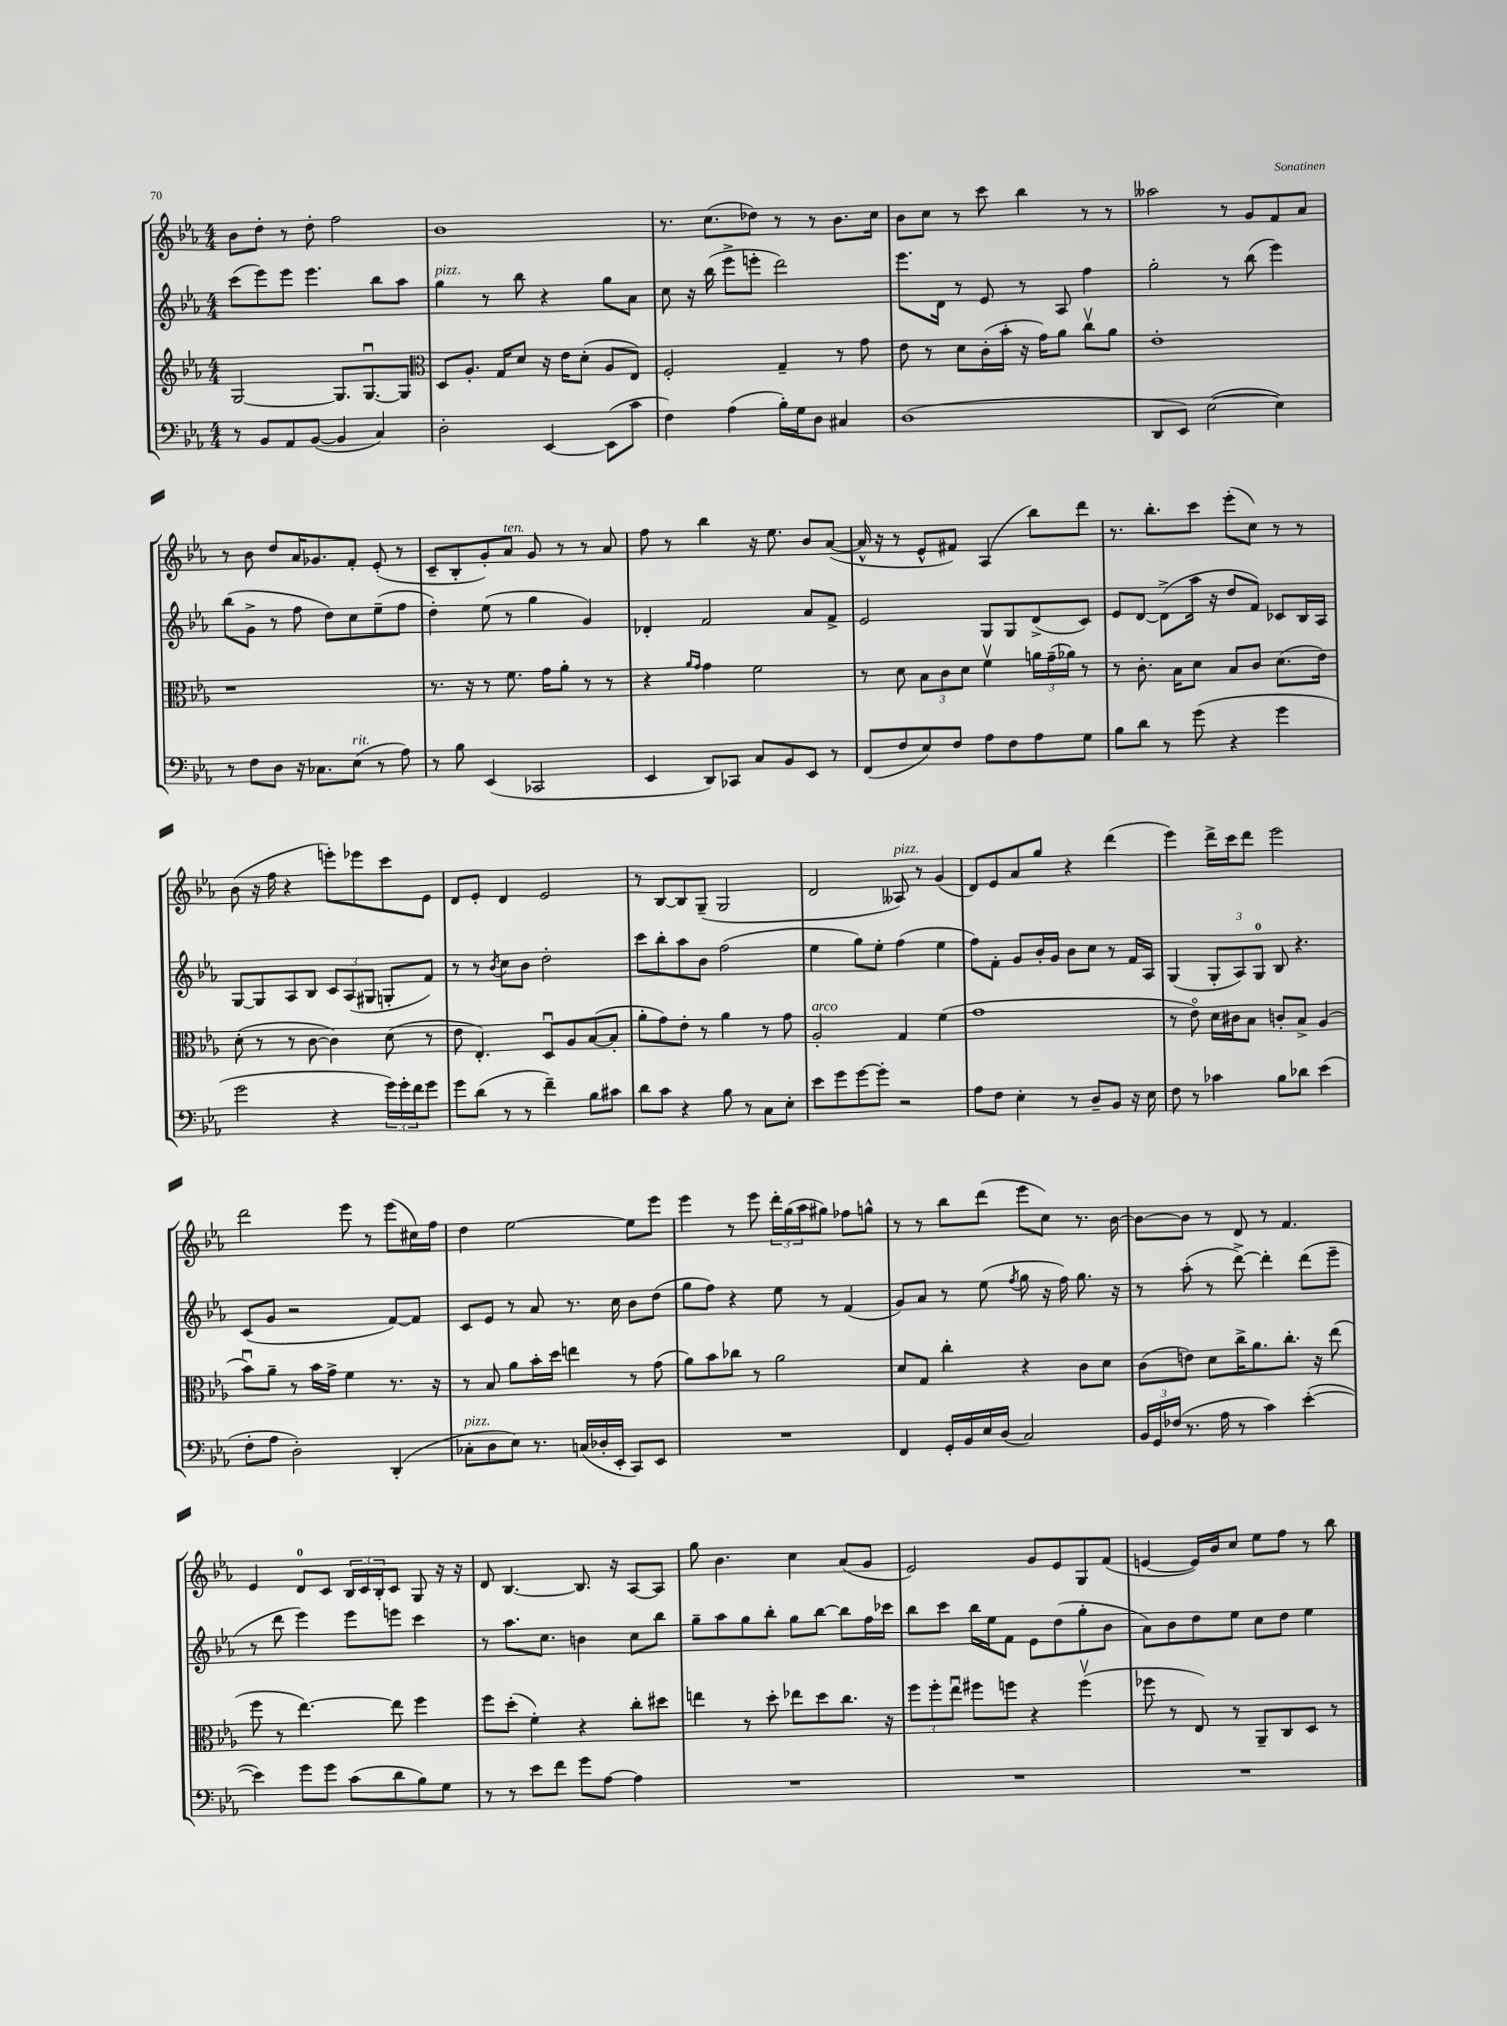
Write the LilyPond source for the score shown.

<<
\new StaffGroup <<
\new Staff = "s0" {
    \clef treble \key ees \major \numericTimeSignature \time 4/4
    bes'8 d''8-. r8 d''8-. f''2 |
    bes'1 |
    r8. c''8.( des''8) r8 r8 bes'8. c''16 |
    bes'8 c''8 r8 c'''8 bes''4 r8 r8 |
    aeses''2 r8 g'8 f'8 aes'8 |
    r8 bes'8 d''8 aes'16 ges'8. f'8-. ees'8-.( r8 |
    c'8-- bes8-. g'8-.) aes'8^\markup { \italic "ten." } g'8 r8 r8 aes'8 |
    f''8 r8 bes''4 r16 ees''8. bes'8 aes'8~( |
    aes'16-^ r16 r8 ees'8-^ fis'8) aes4( bes''8) d'''8 |
    r8. bes''8.-. c'''8 ees'''8-.( c''8) r8 r8 |
    bes'8( r16 f''16 r4 e'''8-.) ees'''8 c'''8 ees'8 |
    d'8 ees'8-. d'4 ees'2 |
    r8 bes8~ bes8 g8--( g2 |
    d'2 aeses8^\markup { \italic "pizz." }) r8 g'4( |
    d'8) ees'8 aes'8 g''8 r4 d'''4( |
    ees'''4) d'''16-> c'''16 d'''8 ees'''2 |
    d'''2 ees'''8 r8 ees'''8( cis''16) f''16 |
    d''4 ees''2~ ees''8 ees'''8 |
    ees'''4 r8 ees'''8 \tuplet 3/2 { d'''16-. g''16( aes''16 } gis''8) fes''8 g''8-^ |
    r8 r8 bes''8 d'''8( ees'''8 c''8) r8. bes'16~ |
    bes'8~ bes'8 r8 d'8 r8 f'4. |
    ees'4 d'8-0 c'8 \tuplet 3/2 { bes16 c'16 bes16-. } c'8 g8 r16 r16 |
    d'8 bes4.~ bes8. r16 aes8~ aes8 |
    g''8 bes'4. c''4 aes'8( g'8 |
    ees'2) g'8 ees'8 g8 f'8( |
    e'4~ e'16) bes'16 c''8 ees''8 f''8 r8 bes''8 \bar "|." |
}
\new Staff = "s1" {
    \clef treble \key ees \major \numericTimeSignature \time 4/4
    c'''8( ees'''8) ees'''8 ees'''4. bes''8 aes''8 |
    g''4^\markup { \italic "pizz." } r8 bes''8 r4 g''8 aes'8 |
    c''8 r16 bes''16( ees'''8-> e'''8-. d'''2) |
    ees'''8. d'16 r8 ees'8 r8 aes8 f''4 |
    g''2-. r8 bes''8( ees'''4) |
    bes''8( g'8-> r8 f''8 d''8) c''8 ees''8--( f''8 |
    d''4-.) ees''8( r8 g''4 g'4) |
    des'4-. f'2 aes'8 f'8-> |
    ees'2 g8 g8 d'8->( c'8) |
    ees'8 d'8~ d'8->( aes''16 r16 d''8 f'8) ces'8 bes16 aes16 |
    g8~ g8 aes8 bes8 \tuplet 3/2 { c'8 aes8( gis8 } g8-. f'8) |
    r8 r8 \acciaccatura { bes'8 } c''8 bes'8 d''2-. |
    c'''8 bes''8-. aes''8 bes'8 f''2( |
    ees''4 g''8) ees''8-. f''4( ees''4 |
    f''8) f'8-. g'8 bes'16-. g'16 bes'8 c''8 r8 f'16 aes16 |
    g4( \tuplet 3/2 { g8-. aes8) g8-0 } bes8 r4. |
    c'8( g'8 r2 f'8~) f'8 |
    c'8 ees'8 r8 aes'8 r8. c''16 bes'8 d''8( |
    g''8 f''8) r4 ees''8 r8 f'4( |
    g'8) aes'8 r8 ees''8( \acciaccatura { f''8 } g''8 r16 f''16) g''8. r16 |
    r8 aes''8-.( r8 d'''8~->) d'''4-. d'''8( ees'''8-- |
    r8 d'''8 ees'''4) ees'''8 e'''8 c'''4 |
    r8 aes''8. c''8. b'4 c''8 bes''8 |
    g''8-- aes''8 g''8 bes''8-. g''8 bes''8~ bes''8 f''16 ces'''16 |
    bes''8 c'''8 bes''16 ees''16 f'8 ees'8 d''8( g''8-. bes'8 |
    aes'8) bes'8 d''8 ees''8 c''8 d''8 ees''4 \bar "|." |
}
\new Staff = "s2" {
    \clef treble \key ees \major \numericTimeSignature \time 4/4
    g2~ g8. g8.~\downbow g8 |
    \clef alto d8 aes8.-. g16 d'8 r16 ees'16 d'8-.( aes8 ees8) |
    f2-. g4-- r8 g'8 |
    ees'8 r8 d'8 c'16-.( bes'16-. r16 g'16) aes'8 c''8\upbow aes'8 |
    ees'1-. |
    r1 |
    r8. r16 r8 f'8. g'16 aes'8-. r8 r8 |
    r4 \grace { aes'16 g'16 } g'4 f'2 |
    r8 d'8 \tuplet 3/2 { bes8 c'8 d'8 } f'4\upbow \tuplet 3/2 { a'16 g'16--( aes'16) } r8 |
    r8 c'8.-. bes16 d'8 bes8 c'8 d'8.( ees'16) |
    d'8-.( r8 r8 c'8~ c'4) d'8( r8 |
    ees'8 ees4.-.) d8\downbow aes8 bes8~( bes8-. |
    aes'8-. g'8) ees'8-. r8 aes'4 r8 g'8 |
    aes2-.^\markup { \italic "arco" } g4 f'4( |
    g'1 |
    r8 ees'8\flageolet) d'16 cis'16 bes8 c'8-. bes8-> aes4( |
    bes'8\downbow) aes'8-- r8 bes'16 g'16-> f'4 r8. r16 |
    r8 bes8 aes'8 bes'16-. d''16 e''4 r8 g'8( |
    aes'8) bes'8 ces''8 r8 aes'2 |
    d'8 g8 c''4-. r4 c'8 d'8 |
    c'8( e'8) d'8 c''16-> aes'8. c''8.-. r16 ees''8( |
    f''8 r8 ees''4.~) ees''8 f''4 |
    f''8 d''8-.( f'4-.) r4 c''8-. dis''8 |
    e''4 r8 d''8-. ees''8 d''8 c''8. r16 |
    \tuplet 3/2 { f''8 f''8-. ees''8\downbow } fis''8 f''8 r4 f''4\upbow( |
    fes''8 r8 ees8) r8 aes,8-- c8 d8 r8 \bar "|." |
}
\new Staff = "s3" {
    \clef bass \key ees \major \numericTimeSignature \time 4/4
    r8 bes,8 aes,8 bes,8~( bes,4 c4) |
    d2-. ees,4~ ees,8( c'8 |
    f4) aes4( bes16-.) g16 d8 cis4 |
    d1( |
    d,8 ees,8) ees2~( ees4) |
    r8 f8 d8 r16 ces8. ees8^\markup { \italic "rit." }( r8 aes8) |
    r8 bes8 ees,4( ces,2 |
    ees,4 d,8) ces,8 c8 bes,8 ees,8 r8 |
    f,8( f8 ees8) f8 aes8 f8 aes8 g8 |
    bes8 d'8 r8 g'8( r4 g'4 |
    g'2 r4 \tuplet 3/2 { g'16) g'16-. f'16 } g'8 |
    g'8 d'8( r8 r8 f'4--) bes8 cis'8 |
    d'8 c'8 r4 bes8 r8 c8 ees8-. |
    ees'8 g'8 g'8~ g'8-. r2 |
    aes8 f8 ees4-. r8 d8-- bes,8 r16 ees16 |
    f8 r8 ces'4 bes8 des'8 ees'4( |
    f8-. aes8 d2-.) d,4-.( |
    ces8-.^\markup { \italic "pizz." } d8 ees8) r8. c16( des16-. ees,16-. c,8) ees,8 |
    R1 |
    f,4 g,16-. bes,16 ees16 d16( c2) |
    \tuplet 3/2 { bes,16 g,16 fes16( } r8. aes16 r8 c'4) ees'4~-.( |
    ees'4) g'8 g'8 c'8( d'8 bes8) g8 |
    r8 r8 ees'8 f'8 g'8 aes8~ aes4 |
    R1 |
    R1 |
    R1 \bar "|." |
}
>>
>>
\layout { \context { \Score \remove "Bar_number_engraver" } }
